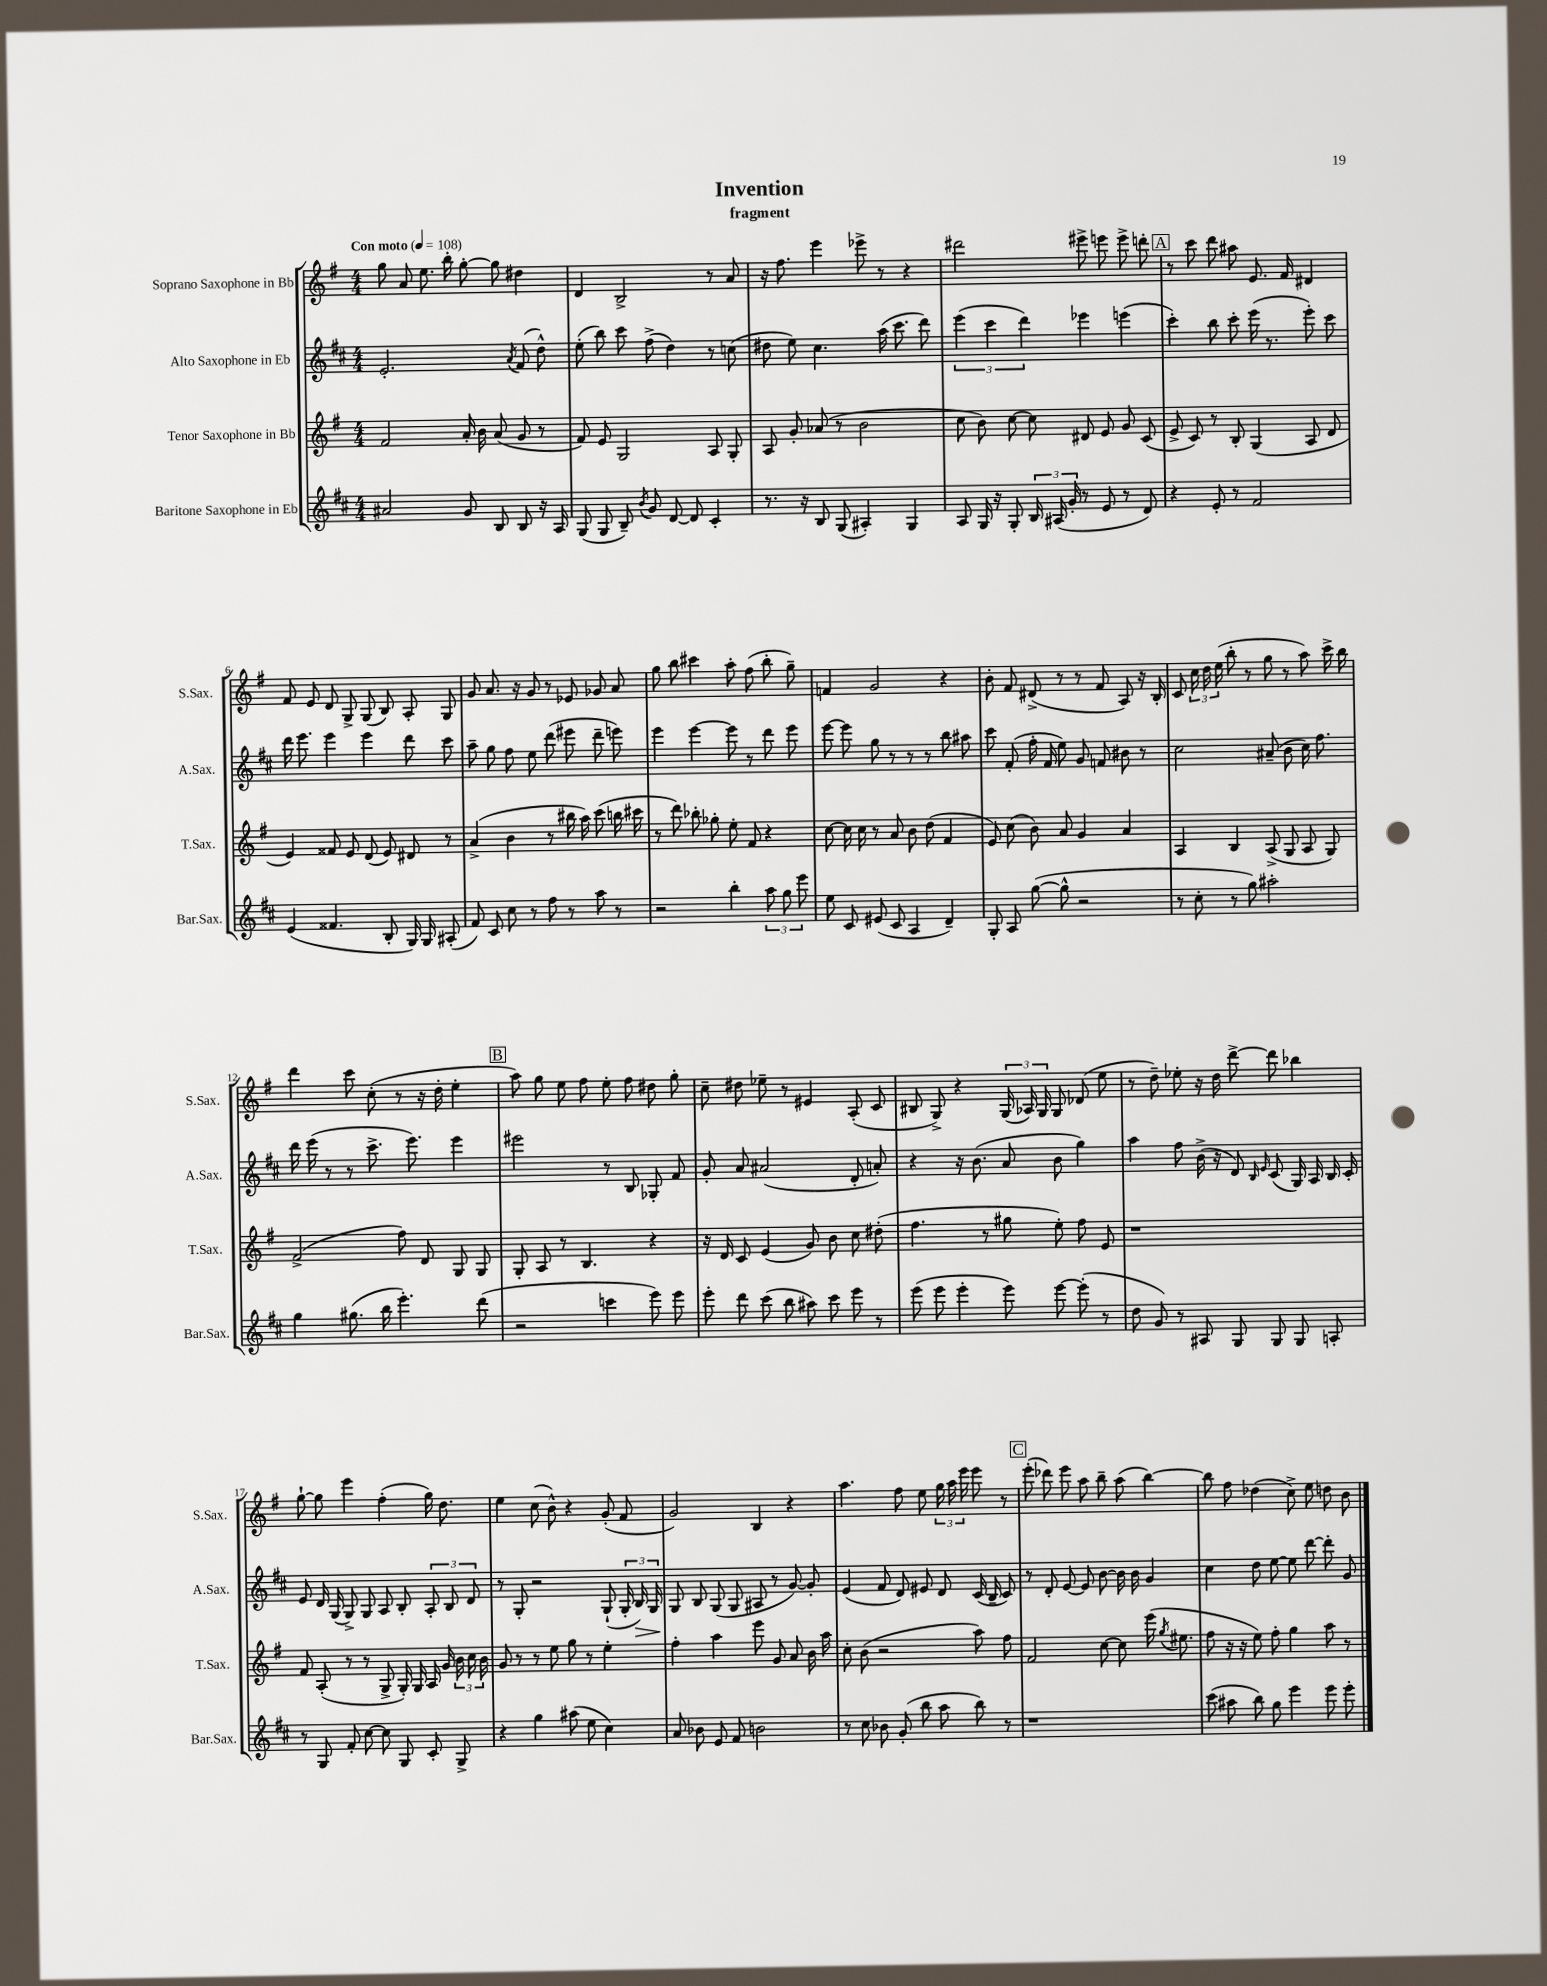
\header { title = "Invention" subtitle = "fragment" }
<<
\new StaffGroup <<
\new Staff = "s0" \with { instrumentName = "Soprano Saxophone in Bb" shortInstrumentName = "S.Sax." } {
    \clef treble \key g \major \numericTimeSignature \time 4/4 \tempo "Con moto" 4 = 108
    \autoBeamOff g''8 a'8 e''8. b''16-. g''8~-. g''8 dis''4 |
    d'4 b2-> r8 a'8 |
    r16 fis''8. e'''4 ees'''8-> r8 r4 |
    dis'''2 eis'''8-> e'''8 e'''8-> d'''8-. |
    \mark \markup { \box "A" } r8 c'''8 d'''8 ais''8 e'8. fis'16 dis'4 |
    fis'8 e'8 d'8 g8-> g8( b8) a8-. g8 |
    g'8 a'8. r16 g'8 r8 ees'8 ges'8 a'8 |
    g''8 b''8 cis'''4 a''8-. fis''8( b''8-. g''8--) |
    f'4 g'2 r4 |
    b'8-. fis'8 dis'8->( r8 r8 fis'8 a8) r16 b16-. |
    c'8 \tuplet 3/2 { c''16 d''16 e''16( } b''8-. r8 g''8 r8 a''8) c'''16-> b''16 |
    d'''4 c'''8 c''8-.( r8 r16 d''16-. e''4-. |
    \mark \markup { \box "B" } a''8) g''8 e''8 fis''8 e''8-. fis''8 dis''8 g''8-. |
    c''8-- dis''8 ees''8-- r8 eis'4 a8-.( c'8 |
    bis8 g8->) r4 \tuplet 3/2 { g16( aes16) g16 } g8 des'8( e''8 |
    r8 d''8--) ees''8-. r16 d''16 d'''8~-> d'''8 bes''4 |
    g''8~-! g''8 e'''4 fis''4-.( g''16) d''8. |
    e''4 c''8( b'8-^) r4 g'8-.( fis'8 |
    g'2) b4 r4 |
    a''4. fis''8 e''8 \tuplet 3/2 { g''16 a''16 e'''16 } e'''8 r8 |
    \mark \markup { \box "C" } e'''8-.( des'''8) e'''8 a''8 b''8-- a''8( b''4~) |
    b''8 fis''8 des''4( c''8->) e''8 d''8 b'8 \bar "|." |
}
\new Staff = "s1" \with { instrumentName = "Alto Saxophone in Eb" shortInstrumentName = "A.Sax." } {
    \clef treble \key d \major \numericTimeSignature \time 4/4
    \autoBeamOff e'2.-. \acciaccatura { a'8 } fis'8( d''8-^) |
    e''8-.( b''8) cis'''8 fis''8->( d''4) r8 c''8( |
    dis''8 e''8) cis''4. a''16( cis'''8. d'''8) |
    \tuplet 3/2 { e'''4( cis'''4 d'''4) } ees'''4 e'''4( |
    \mark \markup { \box "A" } cis'''4-.) b''8 cis'''8-. e'''16( r8. e'''8-.) cis'''8 |
    d'''16 e'''8. e'''4 e'''4 d'''8 cis'''8 |
    a''8-- g''8 fis''8 e''8 d'''8( eis'''8 d'''8-- e'''8) |
    e'''4 e'''4~ e'''8 r8 d'''8 e'''8 |
    e'''8~ e'''8 g''8 r8 r8 r8 b''8 ais''8 |
    cis'''8 fis'8-.( fis''16-. fis'16 e''8) g'8 f'8 bis'8 r8 |
    cis''2 ais'8--( b'8 cis''16) fis''8. |
    d'''16 e'''16( r8 r8 cis'''8.-> e'''8.) e'''4 |
    \mark \markup { \box "B" } eis'''2 r8 b8 ges8-. fis'8 |
    g'8-. a'8 ais'2( d'8-. a'8-.) |
    r4 r16 b'8.( a'8 b'8 g''4) |
    a''4 fis''8 b'16->( r16 d'8) \grace { b16 e'16 } cis'8( g16) a16 b16 cis'16-. |
    e'8 d'16 g16( g8->) g8 a8 b8-. \tuplet 3/2 { a8-. b8 d'8 } |
    r8 g8-. r2 g8-!( \tuplet 3/2 { g16-. b16\>) g16 } |
    g8\! b8 g8( g8 ais8 r8 g'8~) g'8-. |
    e'4( fis'8 d'8) eis'8 d'8 cis'16( b16-- cis'8) |
    \mark \markup { \box "C" } r8 d'8-. e'8~ e'8 b'8~ b'16 b'16 g'4 |
    cis''4 d''8 e''8~ e''8 d'''8~ d'''8-. g'8 \bar "|." |
}
\new Staff = "s2" \with { instrumentName = "Tenor Saxophone in Bb" shortInstrumentName = "T.Sax." } {
    \clef treble \key g \major \numericTimeSignature \time 4/4
    \autoBeamOff fis'2 a'16-. b'16 a'8( g'8 r8 |
    fis'8) e'8 g2 a8 g8-. |
    a8 g'8-. aes'8( r8 b'2 |
    c''8 b'8) c''8~ c''8 dis'8 e'8 g'8 c'8( |
    \mark \markup { \box "A" } e'8-> c'8) r8 b8-. g4( a8 d'8 |
    e'4) fisis'8 e'8 d'8( e'8) dis'8 r8 |
    a'4->( b'4 r8 bis''16 a''16) c'''8( b''16 cis'''16 |
    r8 d'''8) bes''8-. ges''8-. e''8-. fis'8 r4 |
    c''8~ c''16 c''16 r8 a'8 b'8 d''8( fis'4 |
    e'8) c''8( b'8) a'8 g'4 a'4 |
    a4 b4 a8->( g8 a8 g8) |
    fis'2->( fis''8) d'8 g8 g8 |
    \mark \markup { \box "B" } g8-. a8 r8 b4. r4 |
    r16 d'16 c'8 e'4( g'8) b'8 c''8 dis''8-.( |
    fis''4. r8 gis''8 e''8-.) fis''8 e'8 |
    r1 |
    fis'8 a8-.( r8 r8 g8-> g16-.) g16 a16 g'16 \tuplet 3/2 { b'16 c''16 b'16 } |
    g'8 r8 r8 e''8 g''8 r8 e''4-. |
    fis''4-. a''4 e'''8 g'8 a'8 b'16 a''16 |
    c''8-. b'8( r2 a''8) fis''8 |
    \mark \markup { \box "C" } fis'2 c''8~ c''8 e'''16( \acciaccatura { g''8 } eis''8. |
    fis''8 r16 r16 e''8) fis''8-. g''4 a''8 r8 \bar "|." |
}
\new Staff = "s3" \with { instrumentName = "Baritone Saxophone in Eb" shortInstrumentName = "Bar.Sax." } {
    \clef treble \key d \major \numericTimeSignature \time 4/4
    \autoBeamOff ais'2 g'8 b8 b8 r16 a16 |
    g8( g8 b8--) \acciaccatura { b'8 } g'8 d'8~ d'8 cis'4-. |
    r8. r16 b8 g8( ais4-.) g4 |
    a8 g16 r16 g8-. \tuplet 3/2 { b16 ais16( g'16-. } r8 e'8 r8 d'8) |
    \mark \markup { \box "A" } r4 e'8-. r8 fis'2 |
    e'4( fisis'4. b8-. g16) g16 ais8-.( |
    fis'8) cis'8 cis''8 r8 fis''8 r8 a''8 r8 |
    r2 b''4-. \tuplet 3/2 { a''8 g''8 e'''8 } |
    e''8 cis'8 eis'8( cis'8 a4 d'4--) |
    g8-. a8 g''8~( g''8-^ r2 |
    r8 cis''8-. r8 g''8) ais''2-. |
    g''4 gis''8.( b''16 e'''4.-.) d'''8( |
    \mark \markup { \box "B" } r2 c'''4 e'''8) e'''8 |
    e'''8-. d'''8 cis'''8( b''8 ais''8) cis'''8 e'''8 r8 |
    e'''8( e'''8 e'''4-. e'''8) e'''8~ e'''8-.( r8 |
    d''8 g'8) r8 ais8 g8 g8 g8 a8-. |
    r8 g8 fis'8-. cis''8~ cis''8 g8 cis'8-. g8-> |
    r4 g''4 ais''8( e''8 cis''4) |
    a'8 bes'8 e'8 fis'8 b'2 |
    r8 cis''8 bes'8 g'8-.( b''8 a''8 b''8) r8 |
    \mark \markup { \box "C" } r1 |
    cis'''8( ais''8 b''8) g''8 e'''4 e'''8 e'''8-. \bar "|." |
}
>>
>>
